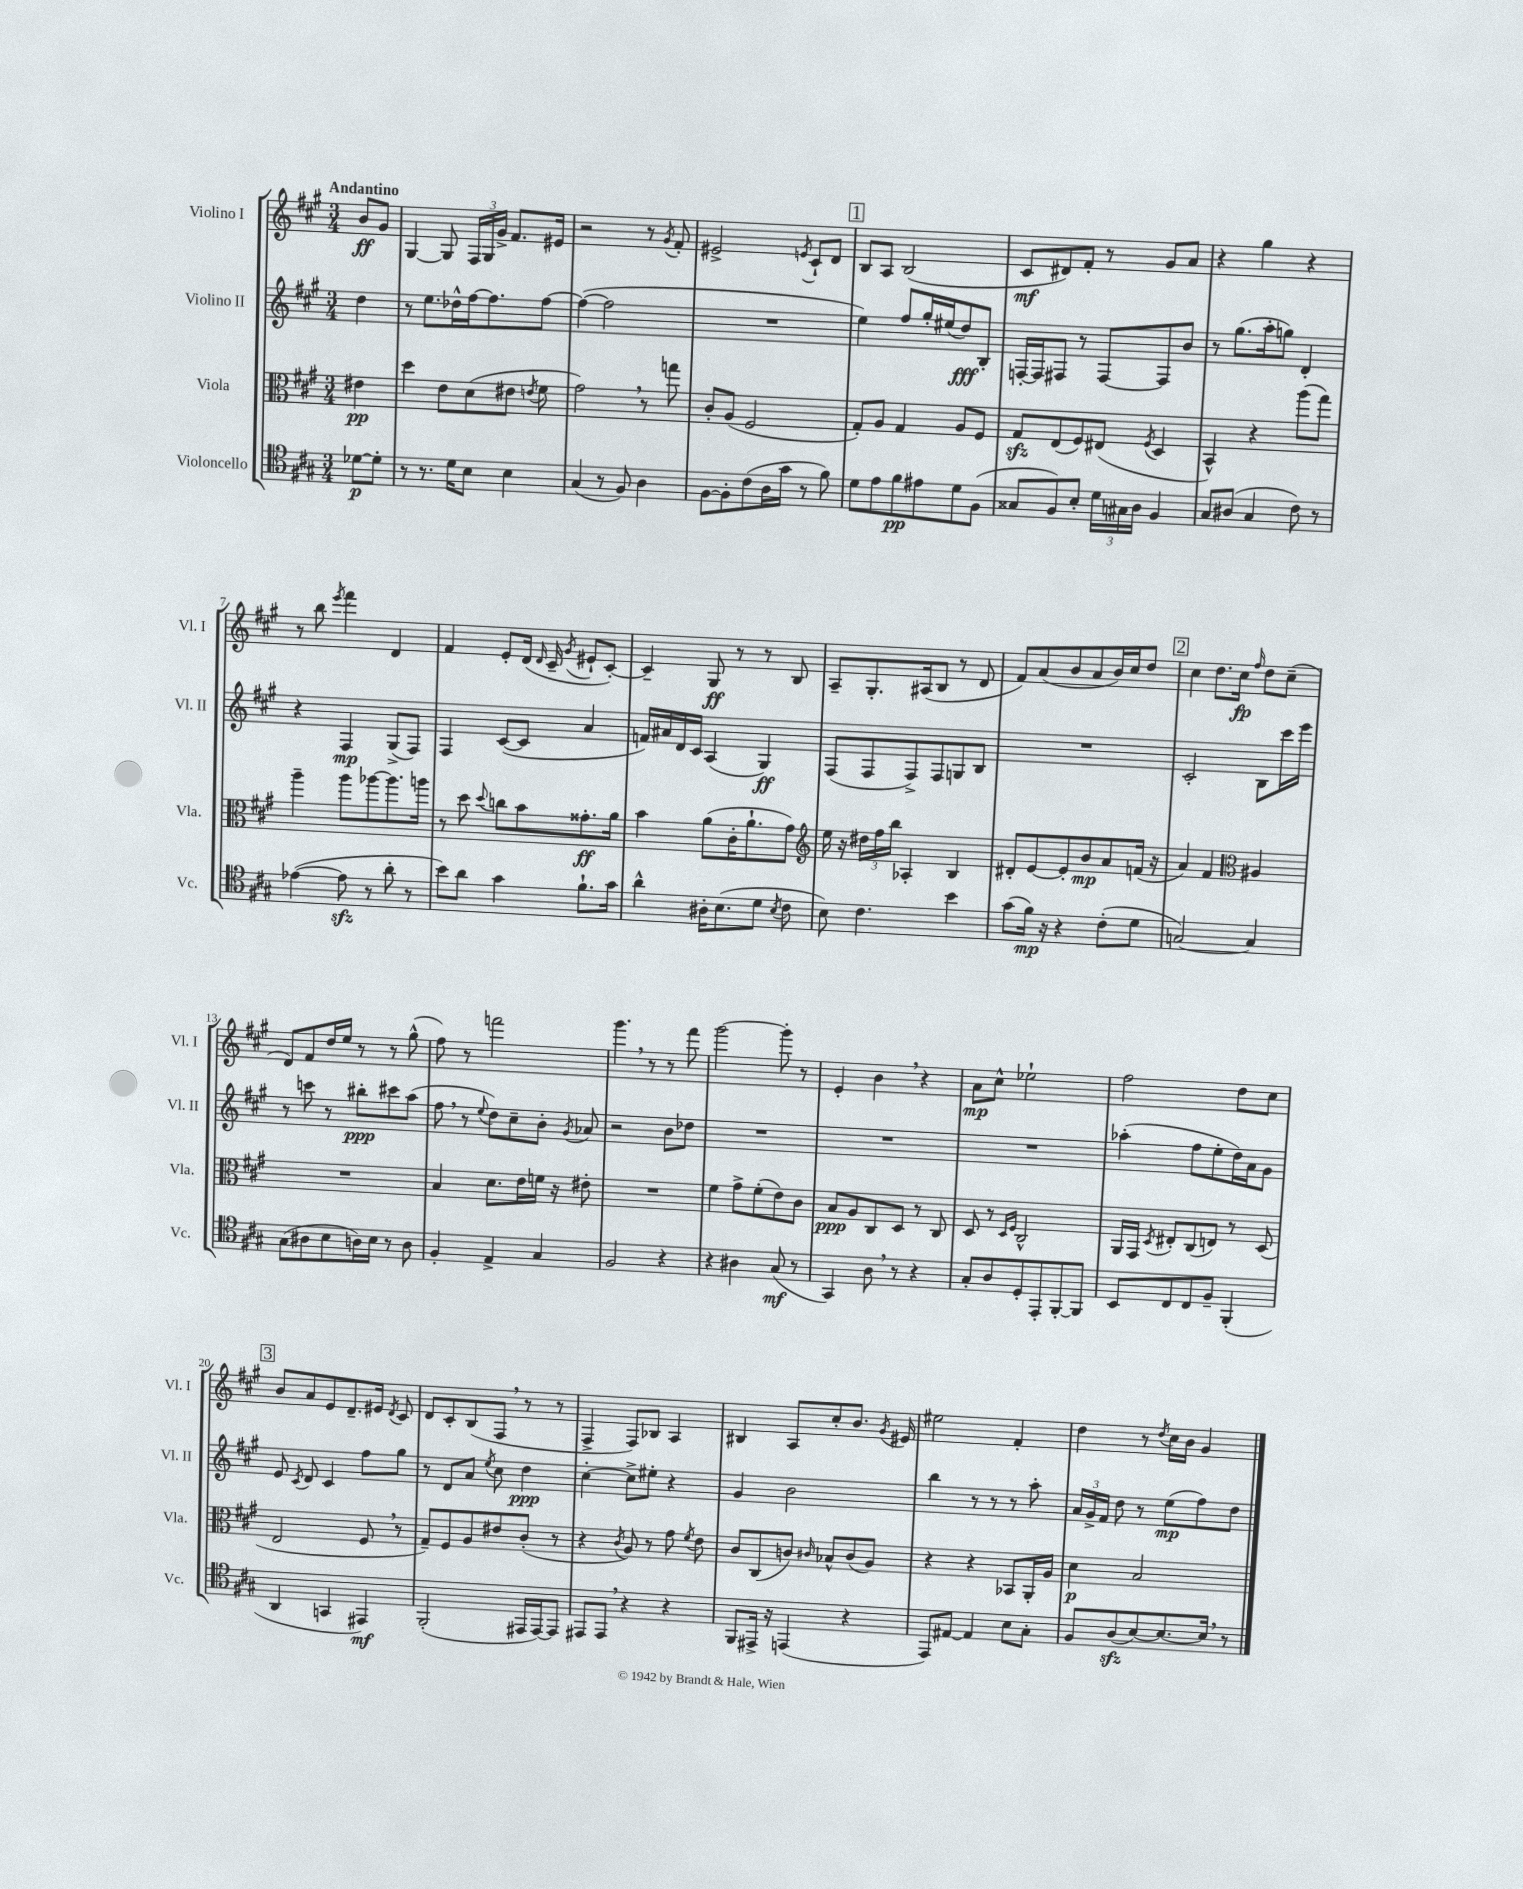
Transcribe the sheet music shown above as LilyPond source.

<<
\new StaffGroup <<
\new Staff = "s0" \with { instrumentName = "Violino I" shortInstrumentName = "Vl. I" } {
    \clef treble \key a \major \numericTimeSignature \time 3/4 \partial 4 \tempo "Andantino"
    \autoBeamOff b'8[\ff gis'8] |
    gis4~ gis8 \tuplet 3/2 { fis16[ gis16 gis'16]-> } fis'8.[ eis'16] |
    r2 r8 \acciaccatura { gis'8 } fis'8-. |
    eis'2-> \acciaccatura { e'8 } cis'8[-! d'8] |
    \mark \markup { \box "1" } b8[ a8] b2( |
    cis'8[\mf dis'8) fis'8]-. r8 gis'8[ a'8] |
    r4 gis''4 r4 |
    r8 b''8 \acciaccatura { e'''8 } fis'''4 d'4 |
    fis'4 e'8[-. d'16]( \grace { d'16 } cis'16-- \acciaccatura { gis'8 } eis'8[-! cis'8]~-.) |
    cis'4-- gis8\ff r8 r8 b8 |
    a8[-- gis8.-. ais16( b8] r8 d'8 |
    fis'8[) a'8( b'8 a'8 b'16) cis''16 d''8] |
    \mark \markup { \box "2" } cis''4 d''8.[ cis''16]\fp \grace { fis''16 } d''8[ cis''8]--( |
    d'8[) fis'8 d''16 e''16] r8 r8 gis''8-^( |
    fis''8) r8 f'''2 |
    gis'''4. \breathe r8 r8 fis'''8 |
    gis'''2~ gis'''8-. r8 |
    e'4-. b'4 \breathe r4 |
    a'8[\mp cis''8]-^ ees''2-! |
    fis''2 d''8[ cis''8] |
    \mark \markup { \box "3" } b'8[ a'8 e'8 d'8.-- eis'16] \acciaccatura { d'8 } cis'8 |
    d'8[ cis'8-. b8( fis8] \breathe r8 r8 |
    fis4-> fis8[) bes8] a4 |
    bis4 a8[ cis''8-. b'8.] \acciaccatura { gis'8 } eis'16 |
    eis''2 fis'4-. |
    d''4 r8 \acciaccatura { d''8 } cis''16[ b'16] gis'4 \bar "|." |
}
\new Staff = "s1" \with { instrumentName = "Violino II" shortInstrumentName = "Vl. II" } {
    \clef treble \key a \major \numericTimeSignature \time 3/4 \partial 4
    \autoBeamOff d''4 |
    r8 e''8.[ des''16-^ fis''16~ fis''8. fis''8]~ |
    fis''4~( fis''2 |
    R2. |
    \mark \markup { \box "1" } e''4) fis''8[ gis''16-. eis''16( d''8\fff) b8]-. |
    f16[~-. f16 fis8] r8 fis8[~ fis8 b'8] |
    r8 gis''8.[( a''16-. g''8]) d'4-. |
    r4 fis4\mp gis8[->( fis8]) |
    fis4 cis'8[~( cis'8] a'4 |
    f'16[) ais'16 d'16 cis'16] a4( gis4\ff) |
    fis8[( fis8 fis8->) fis8 g8 b8] |
    R2. |
    \mark \markup { \box "2" } cis'2-. b8[ cis'''16 e'''16] |
    r8 c'''8 r8 bis''8[-.\ppp cis'''8 a''8]( |
    fis''8 \breathe r8 \appoggiatura { e''8 } d''8[) cis''8-- b'8]-. \acciaccatura { gis'8 } aes'8 |
    r2 b'8[ des''8] |
    R2. |
    R2. |
    R2. |
    aes''4-.( fis''8[ e''8-. d''16) a'16 gis'8] |
    \mark \markup { \box "3" } e'8 \acciaccatura { cis'8 } d'8 cis'4 fis''8[ gis''8] |
    r8 d'8[ a'8] \acciaccatura { e''8 } cis''8 d''4\ppp |
    cis''4~-. cis''8[-> eis''8]-. r4 |
    gis'4 b'2 |
    b''4 r8 r8 r8 a''8-. |
    \tuplet 3/2 { a'16[ gis'16-> fis'16] } d''8 r8 e''8[\mp( fis''8) d''8] \bar "|." |
}
\new Staff = "s2" \with { instrumentName = "Viola" shortInstrumentName = "Vla." } {
    \clef alto \key a \major \numericTimeSignature \time 3/4 \partial 4
    \autoBeamOff eis'4\pp |
    d''4 e'8[ d'8( eis'8] \acciaccatura { e'8 } fis'8 |
    gis'2) \breathe r8 g''8 |
    cis'8[-. a8]( fis2 |
    \mark \markup { \box "1" } gis8[-.) a8] gis4 a8[ fis8] |
    gis8[\sfz e8( fis8) eis8]( \acciaccatura { fis8 } d4 |
    b,4-^) r4 a''8[( gis''8]) |
    a''4-- a''8[ aes''8~ aes''8. a''16] |
    r8 d''8 \appoggiatura { d''8 } c''8[ b'8 gisis'8.-.\ff a'16] |
    b'4 a'8[( cis'16-. a'8.-! gis'8]) |
    \clef treble e''16 r16 \tuplet 3/2 { dis''16[ fis''16 b''16] } aes4-. b4 |
    dis'8[-. e'8~ e'8-. b'8\mp a'8 f'16]( r16 |
    \mark \markup { \box "2" } a'4) fis'4 \clef alto ais4 |
    R2. |
    b4 d'8.[ e'16 f'16] r16 eis'8-. |
    R2. |
    fis'4 gis'8[-> fis'8-.( e'8) cis'8] |
    b8[\ppp a8 cis8 d8] r8 cis8 |
    d8 r8 \grace { d16[ fis16] } cis2-^ |
    a,16[ gis,16] \acciaccatura { d8 } eis8[-. cis8( e8]) r8 d8( |
    \mark \markup { \box "3" } e2 fis8 \breathe r8 |
    gis8[--) fis8 a8 eis'8 cis'8]-.( r8 |
    r4 \acciaccatura { cis'8 } a8) r8 gis'8 \acciaccatura { fis'8 } e'8 |
    cis'8[ cis8( c'8]) \grace { cis'16 } bes8[-^ cis'8( a8]) |
    r4 r4 bes,8[ a,16-. a16] |
    d'4\p b2 \bar "|." |
}
\new Staff = "s3" \with { instrumentName = "Violoncello" shortInstrumentName = "Vc." } {
    \clef tenor \key a \major \numericTimeSignature \time 3/4 \partial 4
    \autoBeamOff des'8[~\p des'8]-. |
    r8 r8. d'16[ b8] b4 |
    gis4( r8 fis8) a4 |
    fis8[~ fis8-. cis'8( a16 gis'16] r8 fis'8) |
    \mark \markup { \box "1" } d'8[ e'8 fis'8\pp eis'8 d'8 fis8]( |
    gisis8[ fis8) b8]-. \tuplet 3/2 { d'16[ gis16 a16] } fis4 |
    gis8[ ais8]( gis4 cis'8) r8 |
    ees'4~( ees'8\sfz r8 a'8-. r8 |
    b'8[) a'8] gis'4 fis'8.[-! gis'16] |
    a'4-^ ais16[-. b8.( d'8] \acciaccatura { b8 } cis'8 |
    b8) cis'4. b'4 |
    gis'8[( fis'16]\mp) r16 r4 cis'8[-.( d'8] |
    \mark \markup { \box "2" } g2~) g4 |
    gis8[( ais8 b8 a16) b16] r8 a8 |
    fis4-. e4-> gis4 |
    fis2 r4 |
    r4 ais4 gis8\mf( r8 |
    gis,4) a8 \breathe r8 r4 |
    gis8[-. a8 d8-. e,8-. fis,8~-. fis,8] |
    b,8[ cis8 cis8 fis8]-- fis,4-.( |
    \mark \markup { \box "3" } a,4 g,4 eis,4\mf) |
    fis,2-.( eis,16[ eis,16~) eis,8] |
    eis,8[ eis,8] \breathe r4 r4 |
    fis,8[ eis,16]-> r16 e,4( r4 |
    e,8[) eis8]~ eis4 b8[ gis8]-. |
    fis8[ a8\sfz( b8~) b8.~ b16] \breathe r8 \bar "|." |
}
>>
>>
